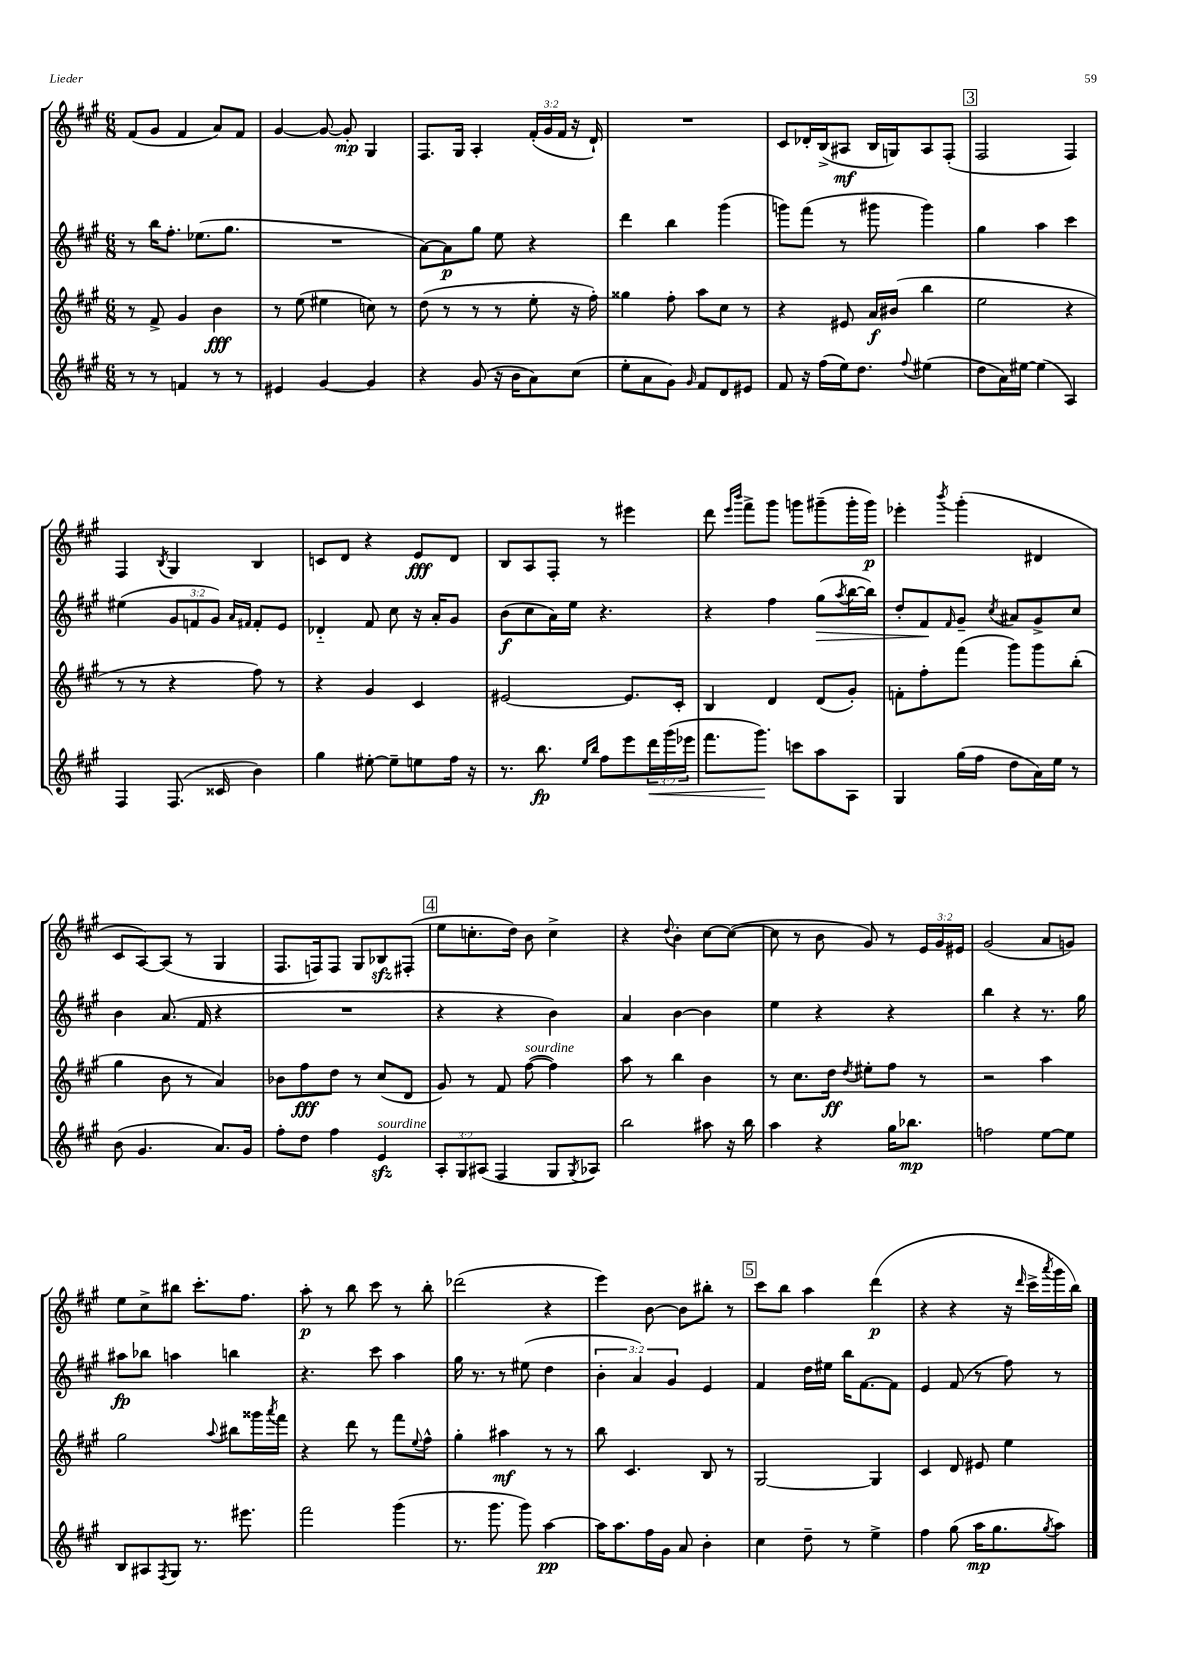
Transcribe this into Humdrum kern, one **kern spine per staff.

**kern	**kern	**kern	**kern
*staff4	*staff3	*staff2	*staff1
*clefG2	*clefG2	*clefG2	*clefG2
*k[f#c#g#]	*k[f#c#g#]	*k[f#c#g#]	*k[f#c#g#]
*M6/8	*M6/8	*M6/8	*M6/8
8r	8r	8r	(8f#/L
8r	8f#^/	16bb\LK	8g#/J
.	.	8.ff#'\J	.
4f/	4g#/	.	4f#/
.	.	(8.ee-\L	.
8r	4b\	.	8a/L)
.	.	8.gg#\J	.
8r	.	.	8f#/J
=	=	=	=
4e#/	8r	2.r	[4g#/
.	(8ee\	.	.
[4g#/	4ee#\	.	8g#/_
.	.	.	8g#'/]
4g#/]	8cc\)	.	4G#/
.	8r	.	.
=	=	=	=
4r	(8dd\	[8a\L)	8.F#/L
.	8r	8a\]	.
.	.	.	16G#/Jk
(8g#/	8r	8gg#\J	4A'/
16r	8r	8ee\	.
16b\LK	.	.	.
8a\)	8ee'\	4r	(24f#'/LL
.	.	.	24g#/
.	.	.	24f#/JJ
(8cc#\J	16r	.	16r
.	16ff#'\)	.	16d`/)
=	=	=	=
8ee'\L	4gg##\	4ddd\	2.r
8a\	.	.	.
8g#\J)	8ff#'\	4bb\	.
16qqg#/	.	.	.
8f#/L	8aa\L	.	.
8d/	8cc#\J	(4ggg#\	.
8e#/J	8r	.	.
=	=	=	=
8f#/	4r	8ggg\L)	8c#/L
16r	.	(8fff#\J	16d-'/L
(16ff#\LL	.	.	(16B^/J
16ee\J)	8e#/	8r	8A#/J
8.dd\J	.	.	.
.	16a/LL	8ggg#\	16B/LL
.	(16b#/JJ	.	16G/J)
8qqff#/	.	.	.
(4ee#\	4bb\	4ggg#\)	8A#/
.	.	.	(8F#'/J
=	=	=	=
8dd\L	2ee\	4gg#\	2F#/
16a\L)	.	.	.
[16ee#\JJ	.	.	.
(4ee#\]	.	4aa\	.
4A/)	4r	4ccc#\	4F#/)
=	=	=	=
4F#/	8r	(4ee#\	4F#/
.	8r	.	.
.	.	.	8qB/
(8.F#/	4r	12g#/L	4G#/
.	.	12f/	.
.	.	12g#/J)	.
16c##/	.	.	.
.	.	16qqa/LL	.
.	.	16qqf#/JJ	.
4b\)	8ff#\)	8f#'/L	4B/
.	8r	8e/J	.
=	=	=	=
4gg#\	4r	4d-'~/	8c/L
.	.	.	8d/J
[8ee#'\	4g#/	8f#/	4r
8ee#~\]L	.	8cc#\	.
8ee\	4c#/	16r	8e/L
.	.	16a'/LK	.
16ff#\Jk	.	8g#/J	8d/J
16r	.	.	.
=	=	=	=
8.r	[2e#/	(8b\L	8B/L
.	.	8cc#\	8A/
8.bb\	.	.	.
.	.	16a\L)	8F#'/J
.	.	16ee\JJ	.
16qqee/LL	.	.	.
16qqbb/JJ	.	.	.
8ff#\L	.	4.r	8r
8eee\	8.e#/]L	.	4eee#\
24ddd\L	.	.	.
(24ggg#\	.	.	.
.	16c#'/Jk	.	.
24eee-\JJ	.	.	.
=	=	=	=
8.fff#\L	4B/	4r	8ddd\
.	.	.	16qqeee/LL
.	.	.	16qqbbb/JJ
.	.	.	8fff#^\L
8.ggg#\J)	.	.	.
.	4d/	4ff#\	8ggg#\J
8ccc\L	.	.	8ggg\L
8aa\	(8d/L	(8gg#\L	(8ggg#~\
.	.	8qaa/	.
8A\J	8g#'/J)	[16bb\L	16ggg#'\L
.	.	16bb\]JJ)	16ggg#\JJ)
=	=	=	=
4G#/	8f'\L	8dd'/L	4eee-'\
.	8ff#'\	8f#/	.
.	.	16qqf#/	8qbbb/
(16gg#\LL	(8fff#\J	8g#~/J	(4ggg#'\
16ff#\JJ	.	.	.
.	.	8qcc#/	.
8dd\L	8ggg#\L)	8a#/L	.
16a\L)	8ggg#\	8g#^/	4d#/
16ee\JJ	.	.	.
8r	(8bb'\J	8cc#/J	.
=	=	=	=
(8b\	4gg#\	4b\	8c#/L
4.g#/	.	.	[8A/)
.	8b\	(8.a/	(8A/]J
.	8r	.	8r
.	.	16f#/	.
8.a/L)	4a/)	4r	4G#/
16g#/Jk	.	.	.
=	=	=	=
8ff#'\L	8b-\L	2.r	8.F#/L
8dd\J	8ff#\	.	.
.	.	.	16F/k)
4ff#\	8dd\J	.	8F/J
.	8r	.	8G#/L
4e/	(8cc#/L	.	8B-/
.	8d/J	.	(8F#'/J
=	=	=	=
12A'/L	8g#/)	4r	8ee\L
12G#/	.	.	.
.	8r	.	8.cc'\
(12A#/J	.	.	.
4F#/	8f#/	4r	.
.	.	.	16dd\Jk)
.	([8ff#\	.	8b\
8G#/L	4ff#\])	4b\)	4cc^\
8qG#/	.	.	.
8A-/J)	.	.	.
=	=	=	=
2bb\	8aa\	4a/	4r
.	8r	.	.
.	.	.	8qqdd/
.	4bb\	[4b\	4b'\
8aa#\	4b\	4b\]	[8cc#\L
16r	.	.	(8cc#\_J
16bb\	.	.	.
=	=	=	=
4aa\	8r	4ee\	8cc#\]
.	8.cc#\L	.	8r
4r	.	4r	8b\
.	16dd\Jk	.	.
.	8qdd/	.	.
.	8ee#'\L	.	8g#/)
16gg#\LK	8ff#\J	4r	8r
8.bb-\J	.	.	.
.	8r	.	24e/LL
.	.	.	24g#/
.	.	.	24e#/JJ
=	=	=	=
2ff\	2r	4bb\	(2g#/
.	.	4r	.
[8ee\L	4aa\	8.r	8a/L
8ee\]J	.	.	8g/J)
.	.	16gg#\	.
=	=	=	=
8B/L	2gg#\	8aa#\L	8ee\L
8A#/	.	8bb-\J	8cc#^\
8qF#/	.	.	.
8G#/J	.	4aa\	8bb#\J
8.r	.	.	8.ccc#'\L
.	8qqaa/	.	.
.	8bb#\L	4bb\	.
8.eee#\	.	.	8.ff#\J
.	16ggg##\L	.	.
.	8qaaa/	.	.
.	16fff#\JJ	.	.
=	=	=	=
2fff#\	4r	4.r	8aa'\
.	.	.	8r
.	8ddd\	.	8bb\
.	8r	8ccc#\	8ccc#\
(4ggg#\	8fff#\L	4aa\	8r
.	8qqee/	.	.
.	8ff#^^\J	.	8bb'\
=	=	=	=
8.r	4gg#'\	16gg#\	(2ddd-\
.	.	8.r	.
8.ggg#\	.	.	.
.	4aa#\	8r	.
8ggg#\)	.	(8ee#\	.
[4aa\	8r	4dd\	4r
.	8r	.	.
=	=	=	=
16aa\]LK	8bb\	6b'\	4eee\)
8.aa\	.	.	.
.	4.c#/	.	.
.	.	6a/)	.
16ff#\L	.	.	[8b\
16g#\JJ	.	.	.
.	.	6g#/	.
8a/	.	.	8b\]L
4b'\	8B/	4e/	8bb#'\J
.	8r	.	8r
=	=	=	=
4cc#\	[2G#/	4f#/	8ccc#\L
.	.	.	8bb\J
8dd~\	.	16dd\LL	4aa\
.	.	16ee#\JJ	.
8r	.	16bb\LK	.
.	.	[8.f#\	.
4ee^\	4G#/]	.	(4ddd\
.	.	8f#\]J	.
=	=	=	=
4ff#\	4c#/	4e/	4r
(8gg#\	8d/	(8f#/	4r
16aa\LK	8e#/	8r	.
8.gg#\	.	.	.
.	4ee\	8ff#\)	16r
.	.	.	16qqddd/
.	.	.	16ccc#^\LL
8qgg#/	.	.	8qaaa/
8aa\J)	.	8r	16ggg#\
.	.	.	16bb\JJ)
==	==	==	==
*-	*-	*-	*-
